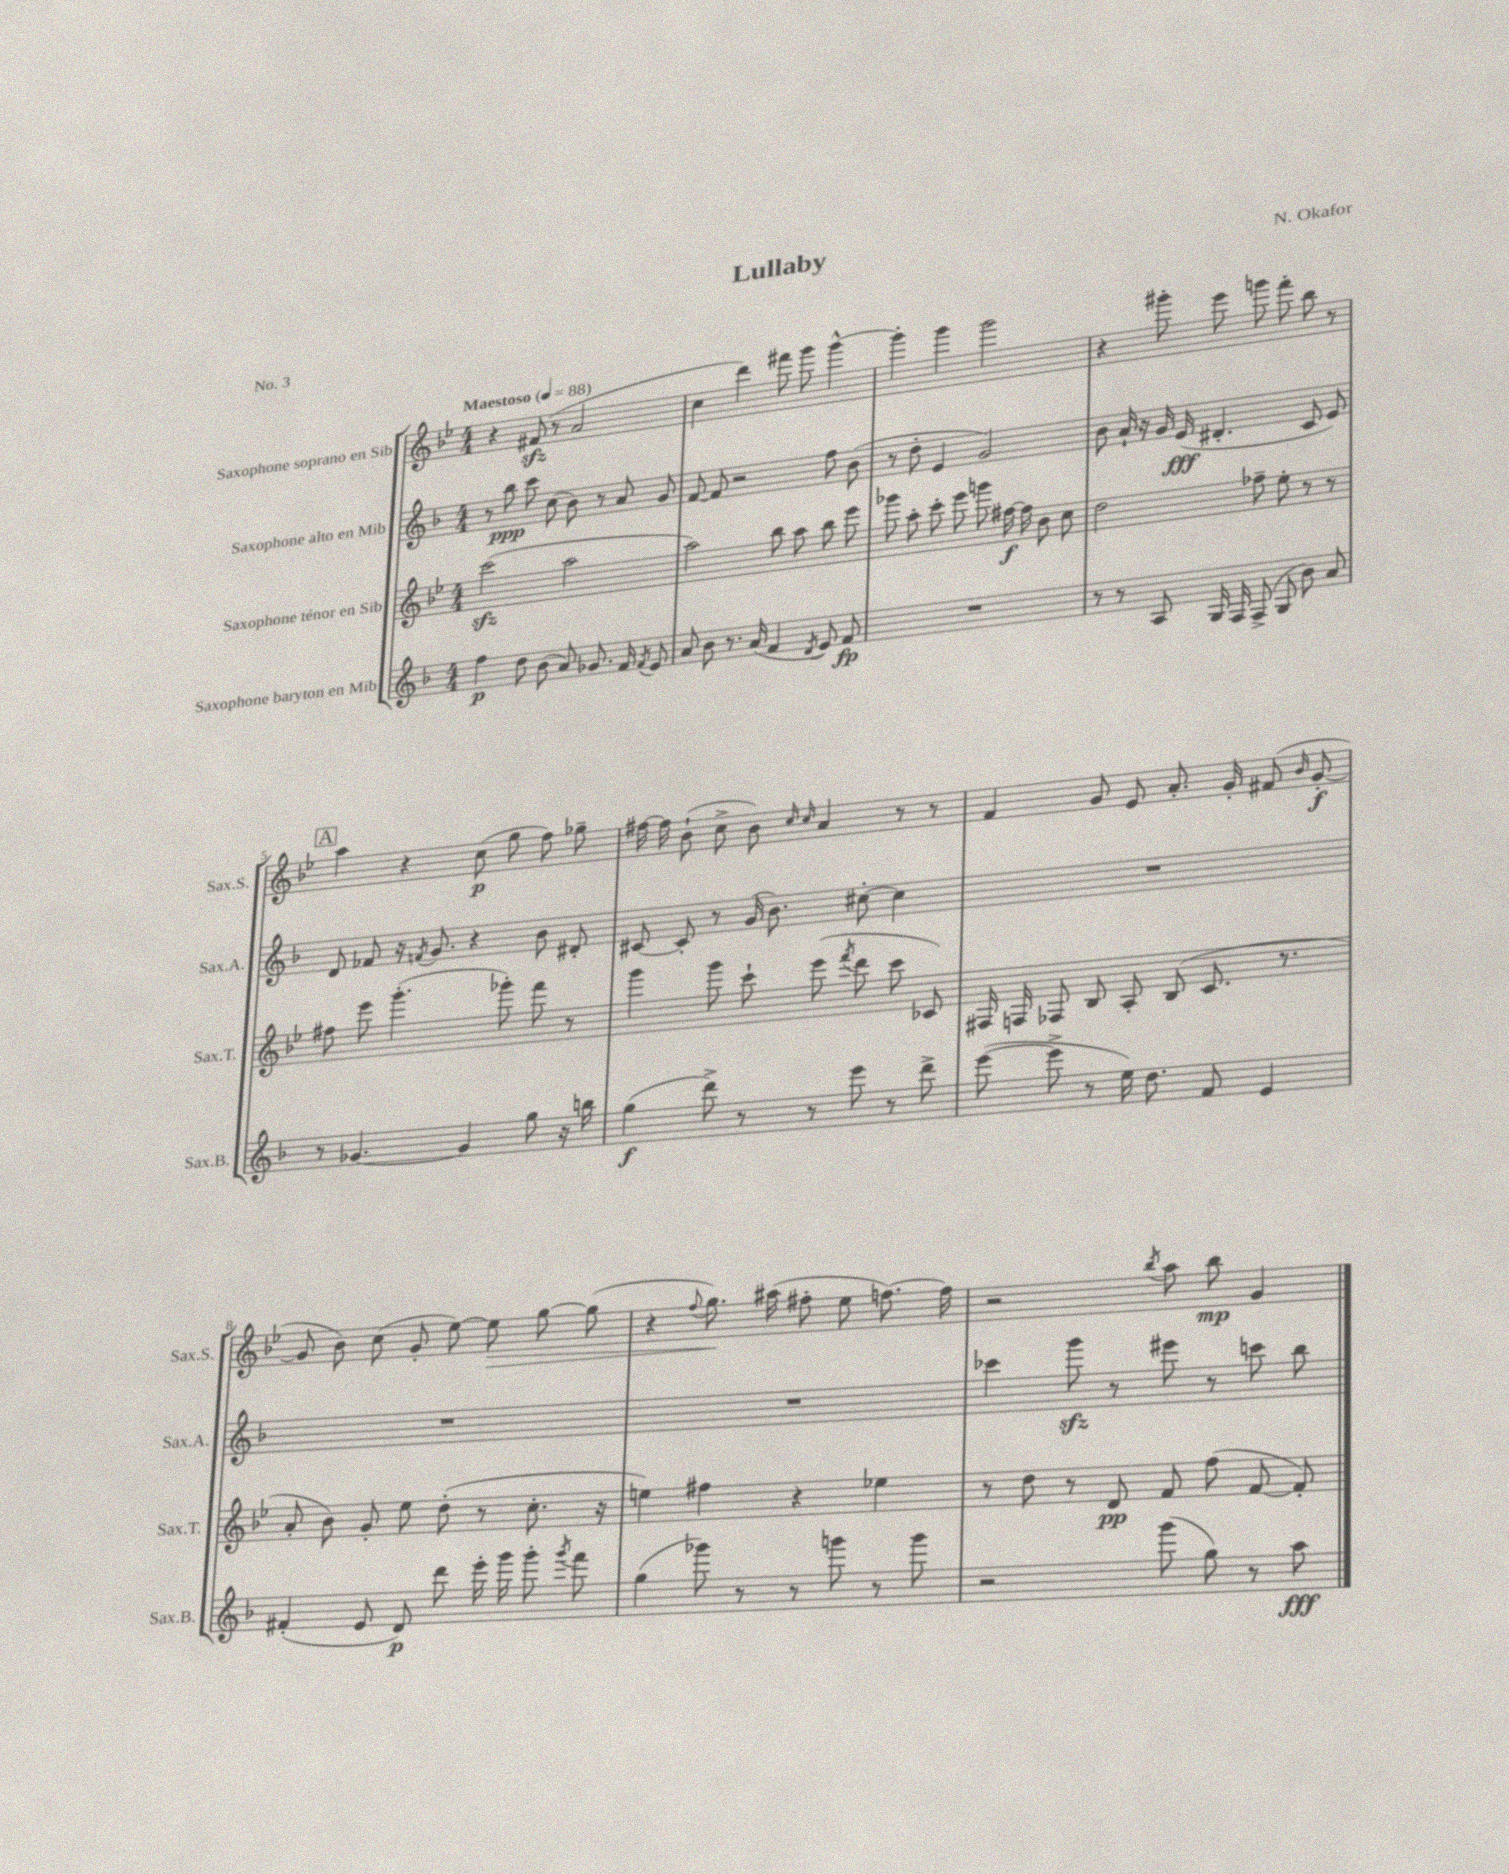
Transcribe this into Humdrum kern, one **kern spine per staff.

**kern	**kern	**kern	**kern
*staff4	*staff3	*staff2	*staff1
*clefG2	*clefG2	*clefG2	*clefG2
*k[b-]	*k[b-e-]	*k[b-]	*k[b-e-]
*M4/4	*M4/4	*M4/4	*M4/4
*MM88	*MM88	*MM88	*MM88
4ff\	(2ccc\	8r	4r
.	.	8bb-\	.
8dd\	.	8ccc\	(8f#/
(8b-\	.	(8cc\	8r
8a/)	2aa\	8b-\)	2a/
8.g-/	.	8r	.
.	.	8a/	.
16f/	.	.	.
8qf/	.	.	.
8e/	.	8g/	.
=	=	=	=
8a/	2aa\)	[8f/	4cc\
8b-\	.	8f/]	.
8.r	.	2r	4ddd\)
(16a/	.	.	.
4f/	8bb-\	.	8fff#\
.	8aa\	.	8ggg\
8qd/	.	.	.
8e/)	8bb-\	8ff\	[4ggg^^\
8f/	8eee-\	(8b-\	.
=	=	=	=
1r	8ggg-\	8r	4ggg'\]
.	8aa'\	8dd'\	.
.	8ccc'\	4e/	4ggg\
.	8eee-\	.	.
.	8ggg\	2g/)	2ggg\
.	[16ff#\	.	.
.	16ff#\]	.	.
.	8b-\	.	.
.	8cc\	.	.
=	=	=	=
8r	2dd\	8b-\	4r
8r	.	16a`/	.
.	.	16r	.
8A/	.	16g/	8ggg#'\
.	.	(16e/	.
16G/	.	4.d#'/	8eee-\
16F/	.	.	.
(8F^/	8ff-~\	.	8ggg\
8G/	8ee-'\	.	8fff'\
8b-\)	8r	8c/	8bb-\
8a/	8r	8e/)	8r
=	=	=	=
8r	8ff#\	8d/	4aa\
[4.g-/	8eee-\	8f-/	.
.	(4.ggg'\	16r	4r
.	.	8qf/	.
.	.	8.g/	.
4g-/]	.	4r	(8cc\
.	8ggg-'\)	.	8gg\
8gg\	8fff\	8b-\	8ff\)
16r	8r	8d#'/	8gg-~\
16bb\	.	.	.
=	=	=	=
(4gg\	4ggg\	[8c#/	[16ff#\
.	.	.	16ff#\]
.	.	8c#'/]	(8b-`\
8ddd^\)	8ggg\	8r	8cc^\
8r	8ccc`\	(16g/	8b-\)
.	.	8.b-\)	.
.	.	.	16qqcc/
.	.	.	16qqcc/
8r	(8eee-\	.	4a/
.	8qfff/	.	.
8eee\	8ddd\	[8cc#'\	.
8r	8ccc\	4cc#\]	8r
8ddd^\	8c-/)	.	8r
=	=	=	=
([8eee\	16F#/	1r	4f/
.	16F/	.	.
8eee^\]	8F-/	.	.
8r	8B-/	.	8g/
16ee\)	8A'/	.	8e-/
8.dd\	.	.	.
.	(8B-/	.	8.a'/
8f/	8.c/	.	.
.	.	.	16g'/
4e/	.	.	(8f#/
.	8.r	.	.
.	.	.	16qqb-/
.	.	.	[8g'/
=	=	=	=
(4f#'/	8a'/	1r	8g/]
.	8b-\)	.	8b-\)
8e/	8g'/	.	(8cc\
8d/)	8ee-\	.	8g'/
8ddd\	(8dd'\	.	[8ee-\)
16eee'\	8r	.	8ee-\]
16ggg\	.	.	.
8ggg'\	8.cc'\	.	[8gg\
8qggg/	.	.	.
8fff\	.	.	(8gg\]
.	16r	.	.
=	=	=	=
(4gg\	4ee\)	1r	4r
.	.	.	8qqff/
8ggg-\)	4ff#\	.	8.gg\)
8r	.	.	.
.	.	.	(16aa#\
8r	4r	.	8ff#'\
8ggg\	.	.	8ee-\
8r	4ee-\	.	[8.ff\)
8ggg\	.	.	.
.	.	.	16ff\]
=	=	=	=
2r	8r	4ccc-\	2r
.	8dd\	.	.
.	8r	8ggg\	.
.	8d/	8r	.
.	.	.	8qbb-/
(8ggg\	8f/	8eee#\	8aa\
8gg\)	(8ff\	8r	8bb-\
8r	[8f/	8ccc\	4g/
8aa\	8f'/])	8bb-\	.
==	==	==	==
*-	*-	*-	*-
